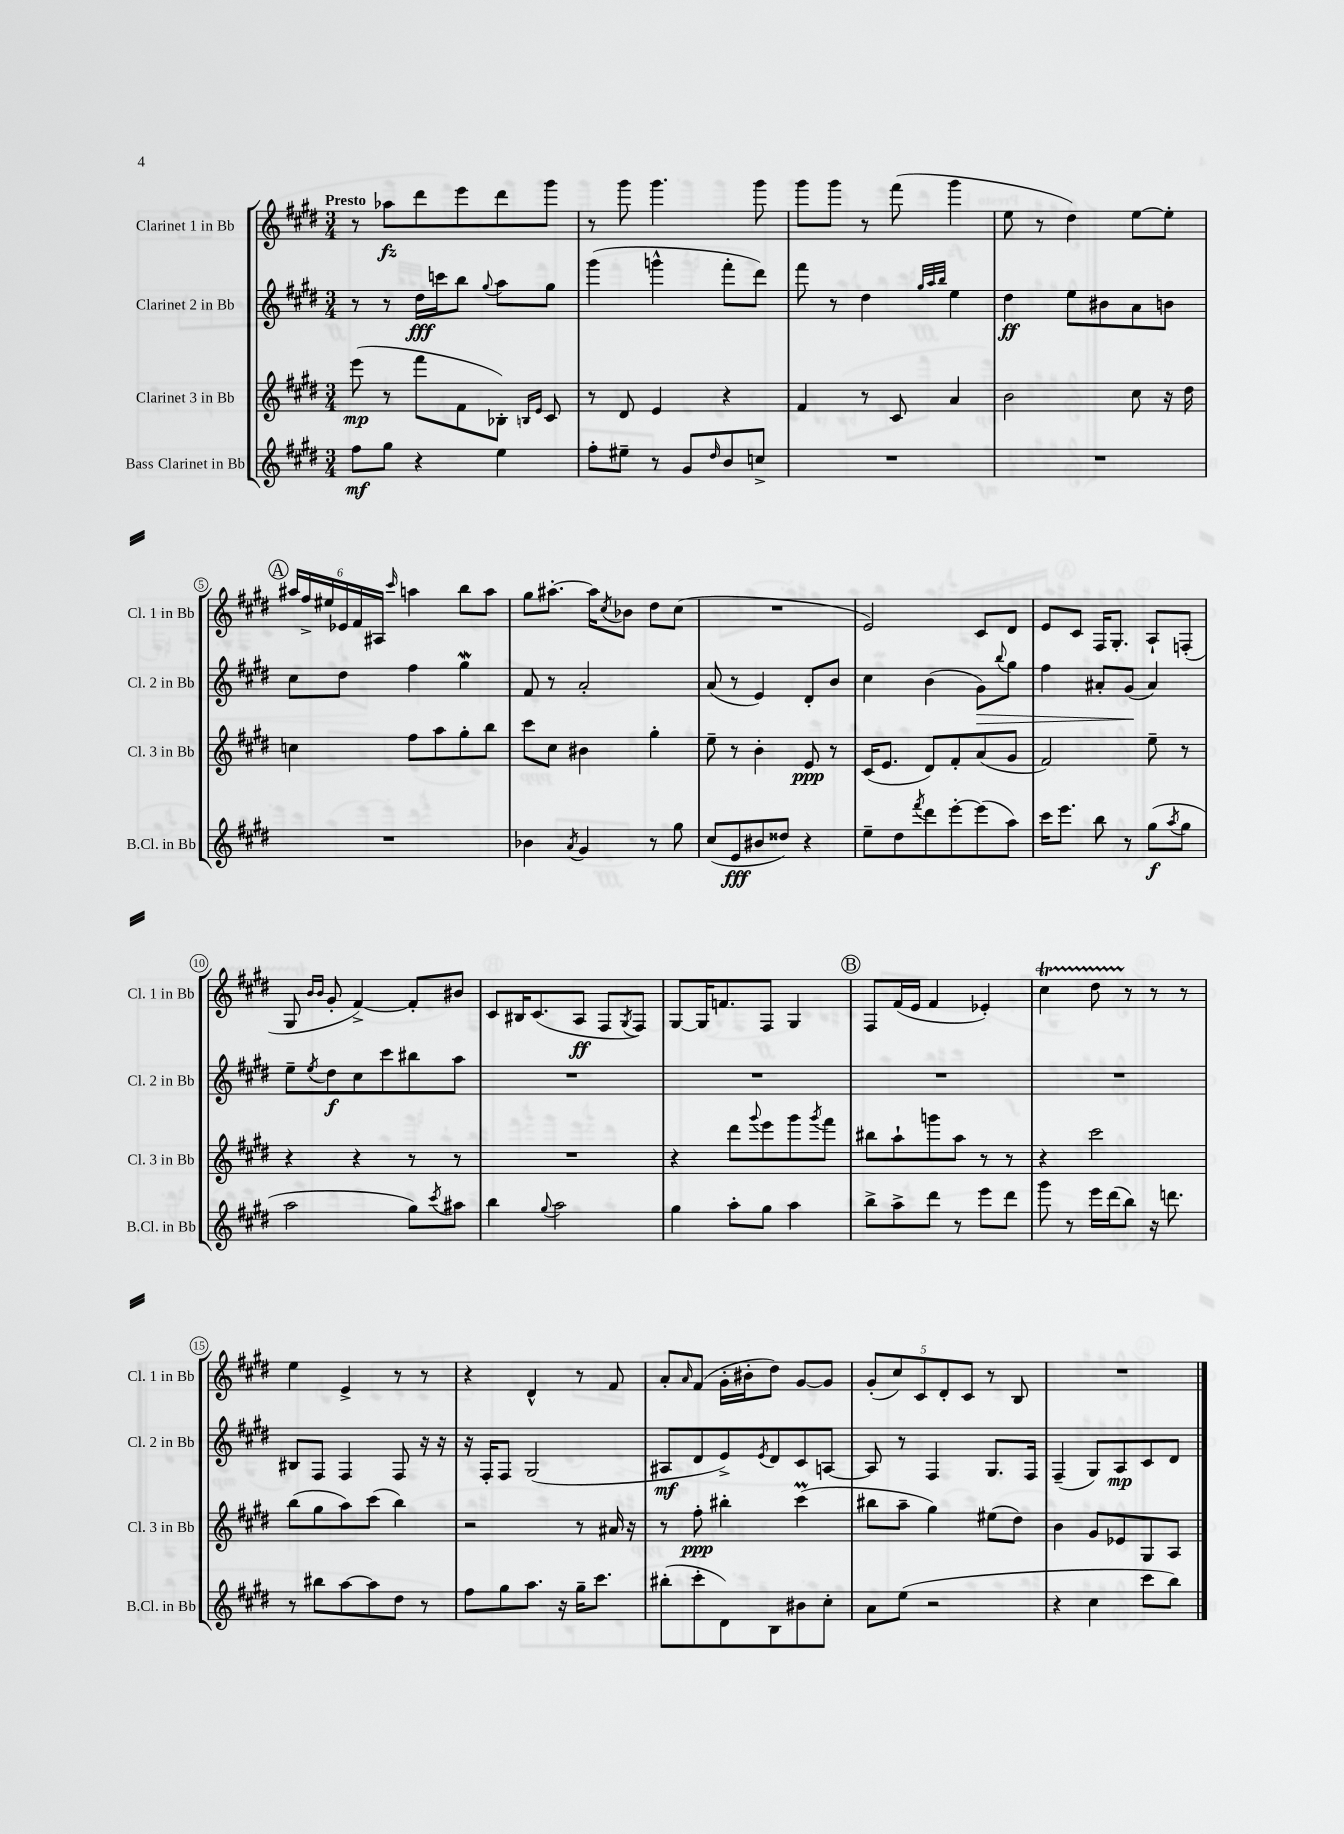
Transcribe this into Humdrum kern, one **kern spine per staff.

**kern	**kern	**kern	**kern
*staff4	*staff3	*staff2	*staff1
*clefG2	*clefG2	*clefG2	*clefG2
*k[f#c#g#d#]	*k[f#c#g#d#]	*k[f#c#g#d#]	*k[f#c#g#d#]
*M3/4	*M3/4	*M3/4	*M3/4
8ff#\L	(8eee\	8r	8r
8gg#\J	8r	8r	8aa-\L
4r	8fff#\L	16dd#\LL	8ddd#\
.	.	16ccc\J	.
.	8f#\	8bb\J	8eee\
.	.	8qqgg#/	.
4ee\	8B-'\J)	8aa\L	8ddd#\
.	16qqB/LL	.	.
.	16qqe/JJ	.	.
.	8c#/	8gg#\J	8ggg#\J
=	=	=	=
8ff#'\L	8r	(4ggg#\	8r
8ee#~\J	8d#/	.	8ggg#\
8r	4e/	4ggg^^\	4.ggg#\
8g#/L	.	.	.
16qqdd#/	.	.	.
8b/	4r	8fff#'\L	.
8cc^/J	.	8ddd#\J)	8ggg#\
=	=	=	=
2.r	4f#/	8fff#\	8ggg#\L
.	.	8r	8ggg#\J
.	8r	4dd#\	8r
.	8c#/	.	(8fff#\
.	.	32qqgg#/LLL	.
.	.	32qqaa/	.
.	.	32qqbb/JJJ	.
.	4a/	4ee\	4ggg#\
=	=	=	=
2.r	2b\	4dd#\	8ee\
.	.	.	8r
.	.	8ee\L	4dd#\)
.	.	8b#\	.
.	8cc#\	8a\	[8ee\L
.	16r	8b\J	8ee'\]J
.	16dd#\	.	.
=	=	=	=
2.r	4cc\	8cc#\L	24aa#/LL
.	.	.	24ff#^/
.	.	.	24ee#/
.	.	8dd#\J	24e-/
.	.	.	24f#/
.	.	.	24A#/JJ
.	.	.	16qqccc#/
.	8ff#\L	4ff#\	4aa\
.	8aa\	.	.
.	8gg#'\	4gg#\	8bb\L
.	8bb\J	.	8aa\J
=	=	=	=
4b-\	8ccc#\L	8f#/	8gg#\L
.	8cc#\J	8r	[8.aa#'\J
8qa/	.	.	.
4g#/	4b#\	2a'/	.
.	.	.	16aa#\]LK
.	.	.	8qcc#/
.	.	.	8b-\J
8r	4gg#'\	.	8dd#\L
8gg#\	.	.	(8cc#\J
=	=	=	=
(8cc#/L	8ee~\	(8a/	2.r
8e/	8r	8r	.
8b#/	4b'\	4e/)	.
8dd##/J)	.	.	.
4r	8e/	8d#'/L	.
.	8r	8b/J	.
=	=	=	=
8ee~\L	(16c#/LK	4cc#\	2e/)
.	8.e/J	.	.
8dd#\	.	.	.
8qfff#/	.	.	.
8ddd#\	8d#/L)	(4b\	.
[8eee'\	8f#'/	.	.
(8eee\]	(8a/	8g#\L)	8c#/L
.	.	8qqbb/	.
8aa\J)	8g#/J	8gg#\J	8d#/J
=	=	=	=
16ccc#\LK	2f#/)	4ff#\	8e/L
8.eee\J	.	.	.
.	.	.	8c#/J
8bb\	.	8a#'/L	16F#/LK
.	.	.	8.G#'/J
8r	.	(8g#/J	.
(8gg#\L	8ee~\	4a#/)	8A`/L
8qaa/	.	.	.
8gg#\J	8r	.	(8F'/J
=	=	=	=
2aa\	4r	8ee~\L	8G#/
.	.	.	16qqb/LL
.	.	8qee/	16qqb/JJ
.	.	8dd#\	8g#'/
.	4r	8cc#\	[4f#^/)
.	.	8ccc#\	.
8gg#\L)	8r	8bb#\	8f#'/]L
8qccc#/	.	.	.
8aa#\J	8r	8aa\J	8b#/J
=	=	=	=
4bb\	2.r	2.r	8c#/L
.	.	.	16B#/K
.	.	.	(8.c#/
8qqgg#/	.	.	.
2aa\	.	.	.
.	.	.	8A/J
.	.	.	8F#/L
.	.	.	8qG#/
.	.	.	8F#/J)
=	=	=	=
4gg#\	4r	2.r	[8G#/L
.	.	.	16G#/]K
.	.	.	8.f/
8aa'\L	8ddd#\L	.	.
.	8qqggg#/	.	.
8gg#\J	8eee\	.	8F#/J
4aa\	8ggg#\	.	4G#/
.	8qggg#/	.	.
.	8fff#\J	.	.
=	=	=	=
8bb^\L	8bb#\L	2.r	8F#/L
8aa^\	8aa`\	.	(16f#/L
.	.	.	16e/JJ
8ddd#\J	8ggg\	.	4f#/
8r	8aa\J	.	.
8eee\L	8r	.	4e-'/)
8ddd#\J	8r	.	.
=	=	=	=
8ggg#\	4r	2.r	4cc#\
8r	.	.	.
16eee\LL	2ccc#\	.	8dd#\
(16ddd#\J	.	.	.
8bb\J)	.	.	8r
16r	.	.	8r
8.ddd\	.	.	.
.	.	.	8r
=	=	=	=
8r	(8bb\L	8B#/L	4ee\
8bb#\L	8gg#\	8F#/J	.
[8aa\	8aa\)	4F#/	4e^/
8aa\]	(8ccc#\J	.	.
8dd#\J	4bb\)	8F#/	8r
8r	.	16r	8r
.	.	16r	.
=	=	=	=
8ff#\L	2r	16r	4r
.	.	16F#'/LK	.
8gg#\	.	8F#/J	.
8.aa\J	.	(2G#/	4d#^^/
16r	.	.	.
16gg#~\LK	8r	.	8r
8.ccc#\J	.	.	.
.	16a#/	.	8f#/
.	16r	.	.
=	=	=	=
(8bb#'\L	8r	8A#/L	8a'/L
.	.	.	16qqa/
8ccc#'\	8ff#'\	8d#/	(8f#/J
8d#\)	4bb#'\	8e^/)	16g#'\LL
.	.	.	16b#'\J
.	.	8qe/	.
8B\	.	8d#/	8dd#\J)
8b#\	(4ccc#\	8c#/	[8g#/L
8cc#'\J	.	[8A/J	8g#/]J
=	=	=	=
8a\L	8bb#\L	8A/]	(10g#'/L
.	.	.	10cc#/)
(8ee\J	8aa~\J	8r	.
.	.	.	10c#/
2r	4gg#\)	4F#/	.
.	.	.	10d#'/
.	.	.	10c#/J
.	(8ee#\L	8.G#/L	8r
.	8dd#\J)	.	8B/
.	.	16F#/Jk	.
=	=	=	=
4r	4b\	(4F#~/	2.r
4cc#\	8g#/L	8G#/L)	.
.	8e-/	8A/	.
8ccc#\L	8G#/	8c#/	.
8bb\J)	8A/J	8d#/J	.
==	==	==	==
*-	*-	*-	*-
